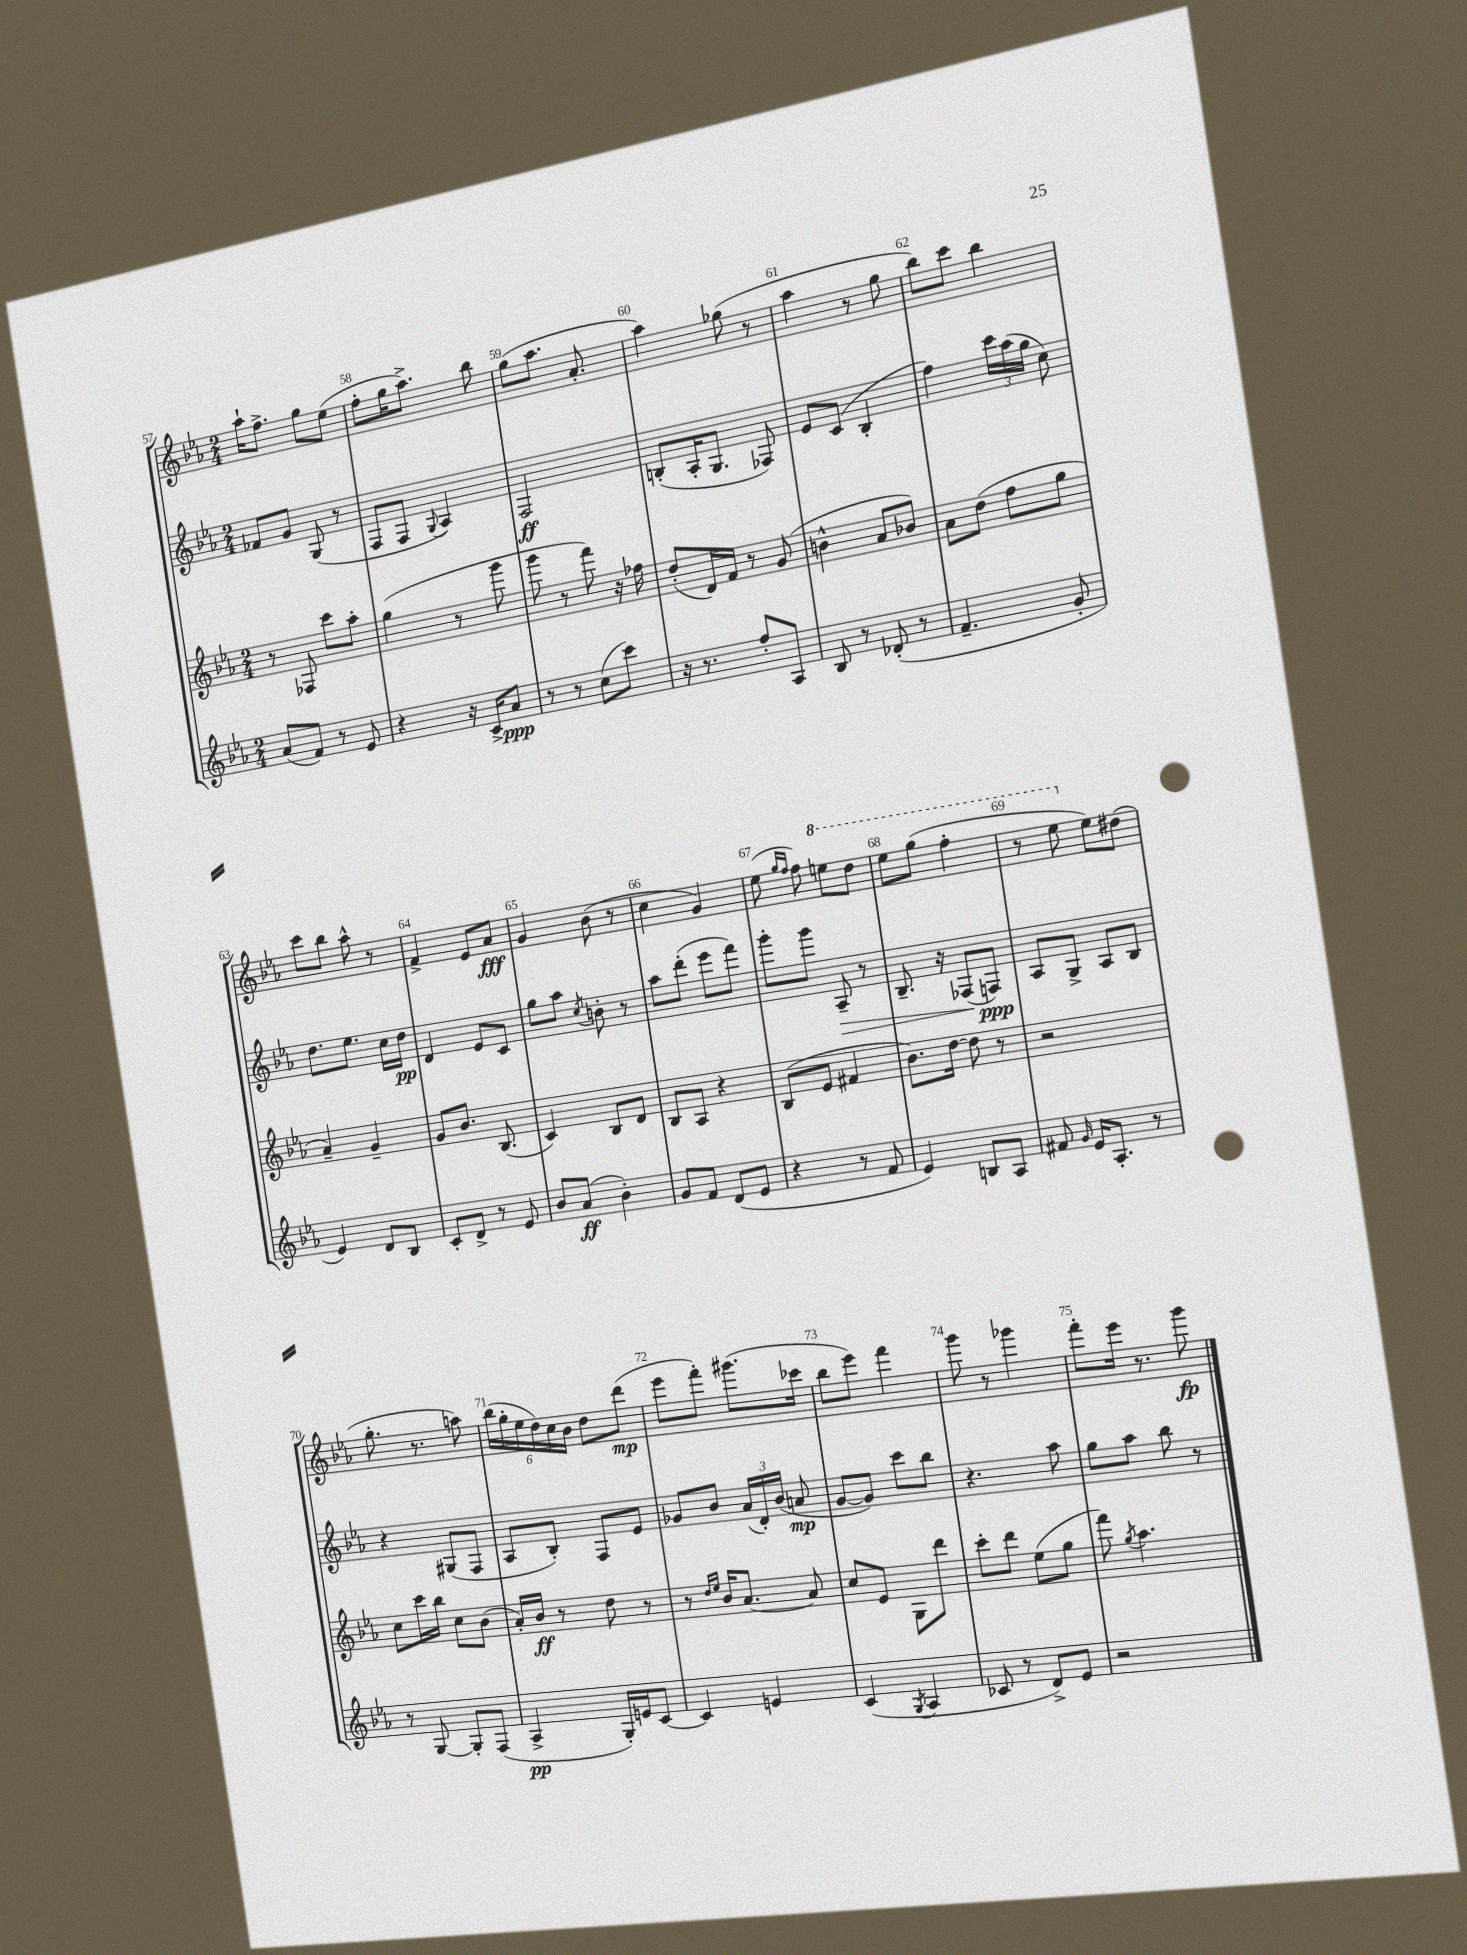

**kern	**dynam	**kern	**dynam	**kern	**dynam	**kern	**dynam
*part4	*part4	*part3	*part3	*part2	*part2	*part1	*part1
*staff4	*staff4	*staff3	*staff3	*staff2	*staff2	*staff1	*staff1
*clefG2	*	*clefG2	*	*clefG2	*	*clefG2	*
*k[b-e-a-]	*	*k[b-e-a-]	*	*k[b-e-a-]	*	*k[b-e-a-]	*
*M2/4	*	*M2/4	*	*M2/4	*	*M2/4	*
=57	=57	=57	=57	=57	=57	=57	=57
(8a-/L	.	8r	.	8f-X/L	.	16aa-`\KL	.
.	.	.	.	.	.	8.ff^\J	.
8f/J)	.	8F-X/	.	8g/J	.	.	.
8r	.	8ccc\L	.	(8G/	.	8gg\L	.
8e-/	.	8aa-'\J	.	8r	.	(8ee-\J	.
=58	=58	=58	=58	=58	=58	=58	=58
4r	.	(4gg\	.	8F/L	.	8ff'\L	.
.	.	.	.	8F/J	.	16gg\K	.
.	.	.	.	.	.	8.aa-^\J)	.
.	.	.	.	8qqG/	.	.	.
16r	.	8r	.	4A-/)	.	.	.
16c^/KL	.	.	.	.	.	.	.
8a-/J	ppp	8ggg\	.	.	.	8bb-\	.
=59	=59	=59	=59	=59	=59	=59	=59
8r	.	8ggg\	.	2F/	ff	(8gg\L	.
8r	.	8r	.	.	.	8.aa-\J	.
(8cc\L	.	8fff\)	.	.	.	.	.
.	.	.	.	.	.	8.a-'/	.
8ccc\J)	.	16r	.	.	.	.	.
.	.	16ff-X\	.	.	.	.	.
=60	=60	=60	=60	=60	=60	=60	=60
16r	.	(8dd'/L	.	(8Bn'/L	.	4aa-\)	.
8.r	.	.	.	.	.	.	.
.	.	16d/L)	.	16A-'/K	.	.	.
.	.	16f/JJ	.	8.G/J	.	.	.
8ff'/L	.	8r	.	.	.	(8gg-X\	.
8A-/J	.	(8g/	.	8F-X/)	.	8r	.
=61	=61	=61	=61	=61	=61	=61	=61
8B-/	.	4bn^^\	.	8e-/L	.	4aa-\	.
8r	.	.	.	(8c/J	.	.	.
(8d-X'/	.	8a-/L	.	4B-'/	.	8r	.
8r	.	8b-X/J)	.	.	.	8gg\	.
=62	=62	=62	=62	=62	=62	=62	=62
4.f~/	.	8a-\L	.	4ff\)	.	8bb-\L)	.
.	.	(8dd\J	.	.	.	8ccc\J	.
.	.	8ff\L	.	24ccc\LL	.	4bb-\	.
.	.	.	.	(24aa-\	.	.	.
.	.	.	.	24gg\JJ	.	.	.
8g'/	.	8gg\J	.	8cc\)	.	.	.
!!LO:LB:g=z
=63	=63	=63	=63	=63	=63	=63	=63
4e-/)	.	4a-~/)	.	8.dd\L	.	8ccc\L	.
.	.	.	.	.	.	8bb-\J	.
.	.	.	.	8.ee-\J	.	.	.
8d/L	.	4g~/	.	.	.	8aa-^^\	.
8B-/J	.	.	.	16cc\LL	.	8r	.
.	.	.	.	16dd\JJ	pp	.	.
=64	=64	=64	=64	=64	=64	=64	=64
8c'/L	.	8g/L	.	4d/	.	4f^/	.
8d^/J	.	8.b-/J	.	.	.	.	.
8r	.	.	.	8e-/L	.	8e-/L	.
.	.	(8.B-/	.	.	.	.	.
8e-/	.	.	.	8c/J	.	8a-/J	fff
=65	=65	=65	=65	=65	=65	=65	=65
8b-/L	.	4c/)	.	8gg\L	.	4g/	.
(8a-/J	ff	.	.	8aa-\J	.	.	.
.	.	.	.	8qcc/	.	.	.
4b-'\)	.	8B-/L	.	8bn'\	.	(8b-\	.
.	.	8d/J	.	8r	.	8r	.
=66	=66	=66	=66	=66	=66	=66	=66
8g/L	.	8B-/L	.	8aa-\L	.	4cc\	.
8f/J	.	8A-/J	.	(8ddd'\J	.	.	.
(8d/L	.	4r	.	8eee-\L	.	4g/)	.
8e-/J	.	.	.	8fff\J)	.	.	.
=67	=67	=67	=67	=67	=67	=67	=67
4r	.	(8B-/L	.	8ggg'\L	.	(8ee-\	.
.	.	.	.	.	.	16qqgg/LL	.
.	.	.	.	.	.	16qqff/JJ	.
.	.	8e-/J	.	8ggg\J	.	8ff\)	.
!	!	!	!	!	!LO:HP:b	!	!
*	*	*	*	*	*	*8va	*
8r	.	4f#X/	.	8A-~/	>	8eeen\L	.
8f/	.	.	.	8r	.	8ddd\J	.
=68	=68	=68	=68	=68	=68	=68	=68
4e-/)	.	8.b-\L)	.	8.B-~/	.	8eee-\L	.
.	.	.	.	.	.	(8ggg\J	.
.	.	[16dd\Jk	.	16r	.	.	.
8Bn/L	.	8dd\]	.	(8F-X/L	.	4fff'\	.
8A-/J	.	8r	.	8Fn/J)	] ppp	.	.
=69	=69	=69	=69	=69	=69	=69	=69
8f#X/	.	2r	.	8A-/L	.	8r	.
16qqg/	.	.	.	.	.	.	.
16e-/KL	.	.	.	8G^/J	.	8eee-\	.
8.A-'/J	.	.	.	.	.	.	.
*	*	*	*	*	*	*X8va	*
.	.	.	.	8A-/L	.	8ee-\L)	.
8r	.	.	.	8B-/J	.	(8dd#X\J	.
!!LO:LB:g=z
=70	=70	=70	=70	=70	=70	=70	=70
8r	.	8cc\L	.	4r	.	8.gg'\	.
[8G/	.	16ccc\L	.	.	.	.	.
.	.	16bb-\JJ	.	.	.	8.r	.
8G'/L]	.	8cc\L	.	(8G#X/L	.	.	.
(8F/J	.	(8b-\J	.	8F/J	.	8aan\)	.
=71	=71	=71	=71	=71	=71	=71	=71
4A-^/	pp	16a-'/LL)	.	8A-/L	.	(24bb-\LL	.
.	.	.	.	.	.	24gg'\	.
.	.	16b-/JJ	ff	.	.	.	.
.	.	.	.	.	.	24ee-\	.
.	.	8r	.	8B-'/J)	.	24dd\)	.
.	.	.	.	.	.	24cc\	.
.	.	.	.	.	.	24b-\JJ	.
16G'/LL)	.	8dd\	.	8F/L	.	8dd\L	.
16en/J	.	.	.	.	.	.	.
[8c/J	.	8r	.	8e-/J	.	(8ddd\J	mp
=72	=72	=72	=72	=72	=72	=72	=72
4c/]	.	8r	.	8g-X/L	.	8eee-\L	.
.	.	16qqdd/LL	.	.	.	.	.
.	.	16qqee-/JJ	.	.	.	.	.
.	.	16b-/KL	.	8b-/J	.	8fff'\J)	.
.	.	[8.a-/J	.	.	.	.	.
4en/	.	.	.	(24a-/LL	.	(8.ggg#X\L	.
.	.	.	.	24d'/)	.	.	.
.	.	.	.	(24b-/JJ	.	.	.
.	.	8a-/]	.	8an/	mp	.	.
.	.	.	.	.	.	16ccc-X\Jk	.
=73	=73	=73	=73	=73	=73	=73	=73
(4c/	.	8cc/L	.	[8g/L	.	8bb-\L	.
.	.	8e-/J	.	8g/J])	.	8eee-\J)	.
8qG/	.	.	.	.	.	.	.
4A-/	.	8G\L	.	8ccc\L	.	4fff\	.
.	.	8ddd\J	.	8bb-\J	.	.	.
=74	=74	=74	=74	=74	=74	=74	=74
8c-X/	.	8ccc'\L	.	4.r	.	8ggg\	.
8r	.	8ddd\J	.	.	.	8r	.
8d^/L)	.	(8ee-\L	.	.	.	4ggg-X\	.
8e-/J	.	8gg\J	.	8aa-\	.	.	.
=75	=75	=75	=75	=75	=75	=75	=75
2r	.	8fff\)	.	8gg\L	.	8fff'\L	.
.	.	8qgg/	.	.	.	.	.
.	.	4.aa-\	.	8aa-\J	.	16eee-\Jk	.
.	.	.	.	.	.	8.r	.
.	.	.	.	8bb-\	.	.	.
.	.	.	.	8r	.	8ggg\	fp
==	==	==	==	==	==	==	==
*-	*-	*-	*-	*-	*-	*-	*-
